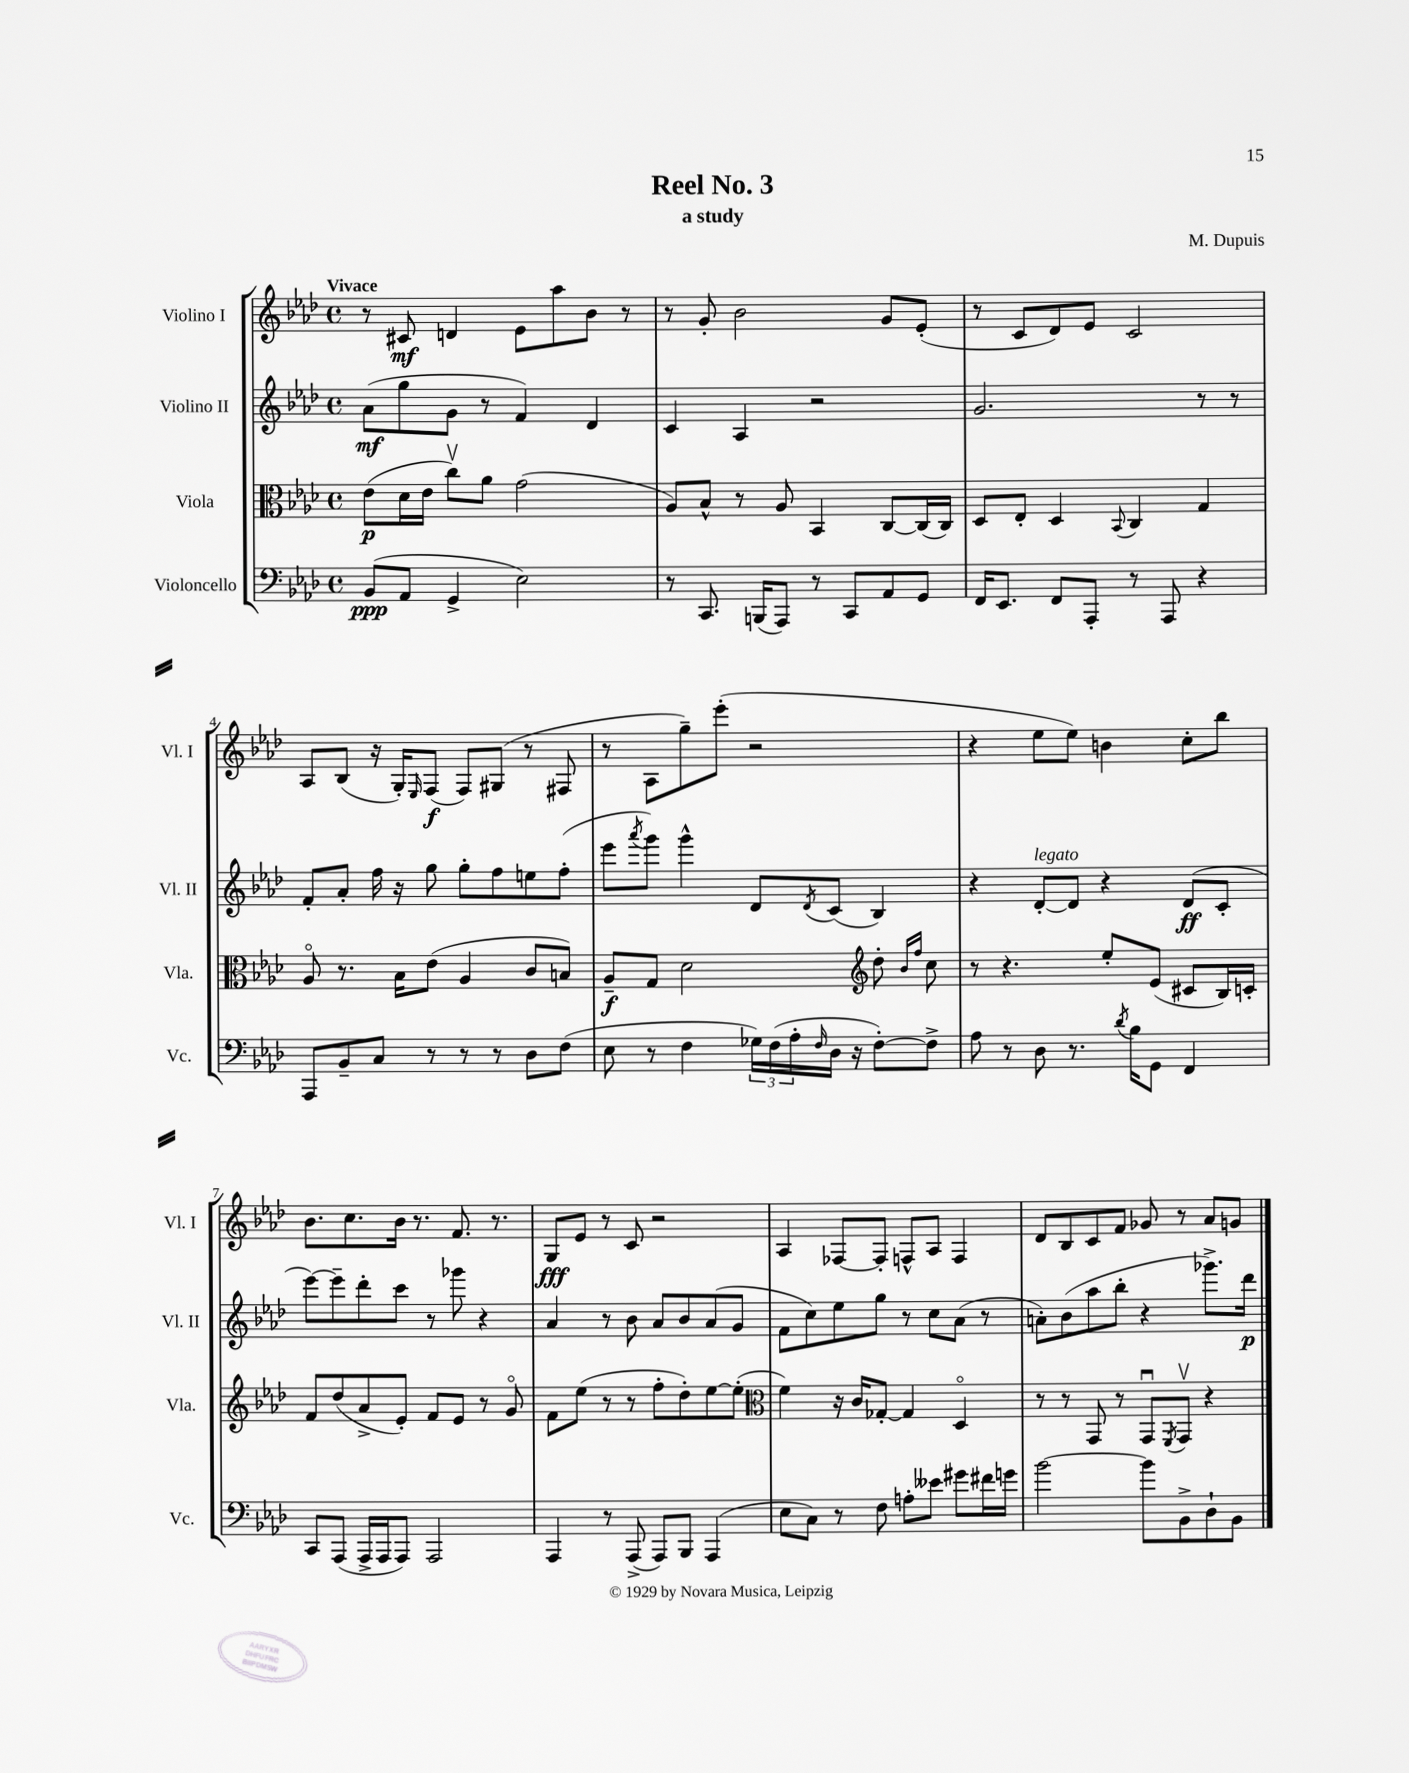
\header { title = "Reel No. 3" composer = "M. Dupuis" subtitle = "a study" }
<<
\new StaffGroup <<
\new Staff = "s0" \with { instrumentName = "Violino I" shortInstrumentName = "Vl. I" } {
    \clef treble \key aes \major \defaultTimeSignature \time 4/4 \tempo "Vivace"
    r8 cis'8\mf d'4 ees'8 aes''8 bes'8 r8 |
    r8 g'8-. bes'2 g'8 ees'8-.( |
    r8 c'8 des'8) ees'8 c'2 |
    aes8 bes8( r16 g16-.) \grace { ees16 } f8\f( f8) gis8( r8 fis8 |
    r8 aes8 g''8--) ees'''8-.( r2 |
    r4 ees''8 ees''8) b'4 c''8-. bes''8 |
    bes'8. c''8. bes'16 r8. f'8. r8. |
    g8\fff ees'8 r8 c'8 r2 |
    aes4 fes8~ fes8-. f8-^ aes8 f4 |
    des'8 bes8 c'8 f'8 ges'8 r8 aes'8 g'8 \bar "|." |
}
\new Staff = "s1" \with { instrumentName = "Violino II" shortInstrumentName = "Vl. II" } {
    \clef treble \key aes \major \defaultTimeSignature \time 4/4
    aes'8\mf( g''8 g'8 r8 f'4) des'4 |
    c'4 aes4 r2 |
    g'2. r8 r8 |
    f'8-. aes'8-. f''16 r16 g''8 g''8-. f''8 e''8 f''8-.( |
    ees'''8 \acciaccatura { aes'''8 } g'''8) g'''4-^ des'8 \acciaccatura { des'8 } c'8( bes4) |
    r4 des'8~-.^\markup { \italic "legato" } des'8 r4 des'8\ff( c'8-. |
    ees'''8~) ees'''8-- des'''8-. c'''8 r8 ges'''8 r4 |
    aes'4 r8 bes'8 aes'8 bes'8 aes'8( g'8 |
    f'8 c''8) ees''8 g''8 r8 c''8 aes'8( r8 |
    a'8-.) bes'8( aes''8 bes''8-. r4 ges'''8.->) des'''16\p \bar "|." |
}
\new Staff = "s2" \with { instrumentName = "Viola" shortInstrumentName = "Vla." } {
    \clef alto \key aes \major \defaultTimeSignature \time 4/4
    ees'8\p( des'16 ees'16 c''8\upbow) aes'8 g'2( |
    aes8) bes8-^ r8 aes8 bes,4 c8~ c16( c16) |
    des8 ees8-. des4 \appoggiatura { bes,8 } c4 g4 |
    aes8\flageolet r8. bes16 ees'8( aes4 c'8 b8) |
    aes8--\f g8 des'2 \clef treble des''8-. \grace { bes'16 f''16 } c''8 |
    r8 r4. ees''8-. ees'8( cis'8 bes16) c'16-. |
    f'8 des''8( aes'8-> ees'8-.) f'8 ees'8 r8 g'8\flageolet |
    f'8 ees''8( r8 r8 f''8-. des''8-.) ees''8~ ees''8-.( |
    \clef alto f'4) r16 c'16 ges8~-. ges4 des4\flageolet |
    r8 r8 g,8 r8 g,8\downbow \acciaccatura { f,8 } g,8\upbow r4 \bar "|." |
}
\new Staff = "s3" \with { instrumentName = "Violoncello" shortInstrumentName = "Vc." } {
    \clef bass \key aes \major \defaultTimeSignature \time 4/4
    bes,8\ppp( aes,8 g,4-> ees2) |
    r8 c,8. b,,16( aes,,8) r8 c,8 aes,8 g,8 |
    f,16 ees,8. f,8 aes,,8-. r8 aes,,8 r4 |
    aes,,8 bes,8-- c8 r8 r8 r8 des8 f8( |
    ees8 r8 f4 \tuplet 3/2 { ges16) f16( aes16-. } \grace { f16 } des16 r16 f8~-.) f8-> |
    aes8 r8 des8 r8. \acciaccatura { des'8 } bes16 g,8 f,4 |
    c,8 aes,,8( aes,,16-> aes,,16 aes,,8) aes,,2 |
    aes,,4 r8 aes,,8->( aes,,8) bes,,8 aes,,4( |
    ees8 c8) r8 f8 a8-. eeses'8 gis'8 fis'16 g'16 |
    bes'2~ bes'8 bes,8-> des8-! bes,8 \bar "|." |
}
>>
>>
